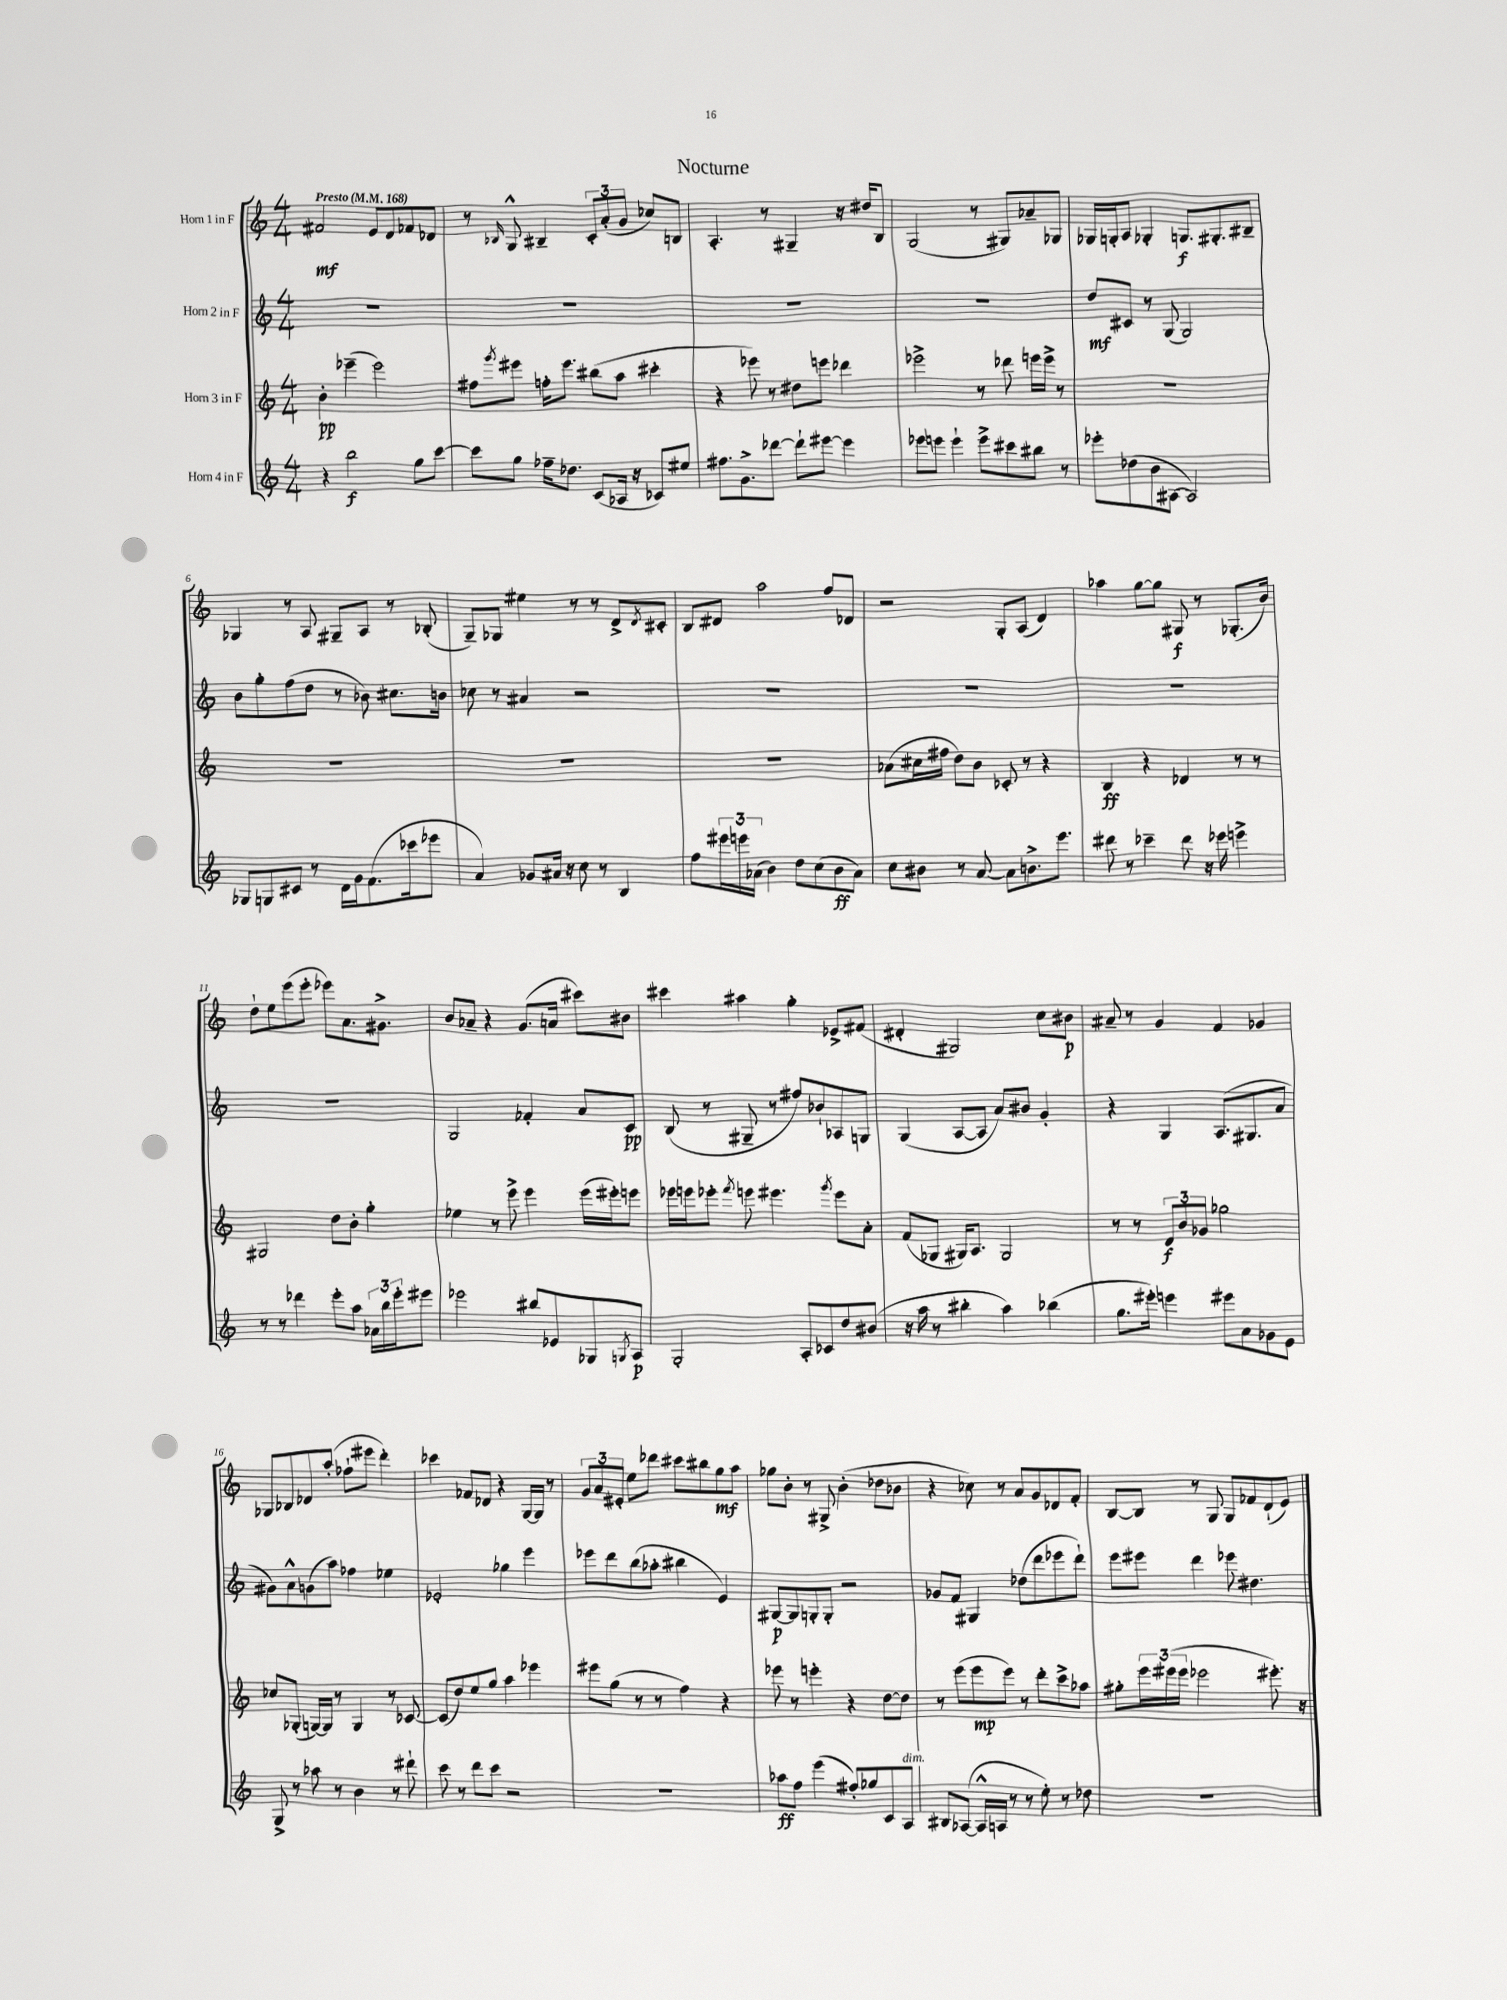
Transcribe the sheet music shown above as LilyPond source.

\header { title = "Nocturne" }
<<
\new StaffGroup <<
\new Staff = "s0" \with { instrumentName = "Horn 1 in F" } {
    \clef treble \key c \major \numericTimeSignature \time 4/4 \tempo "Presto" 4 = 168
    fis'2\mf e'8 d'8 fes'8 des'8 |
    r8 \grace { bes16 } g8-^ bis4-- \tuplet 3/2 { c'8-. a'8-.( g'8 } ces''8) b8 |
    a4.-. r8 gis4-- r16 dis''16 b8 |
    g2( r8 gis8) aes'8-- ges8 |
    ges16 g16-. a8 ges4-. g8.\f gis8.-. bis8-- |
    ges4 r8 a8 gis8-- a8 r8 bes8-.( |
    g8--) ges8 eis''4 r8 r8 d'8-> \acciaccatura { d'8 } cis'8-. |
    b8 dis'8 a''2 f''8 des'8 |
    r2 g8-. a8( d'4) |
    aes''4 g''8~ g''8 gis8\f r8 ges8.-.( b'16) |
    d''8-! e''8 e'''8( e'''8-. ees'''8) a'8. gis'8.-> |
    b'8 aes'8-- r4 g'8.( a'16 cis'''8) bis'8 |
    cis'''4 ais''4 g''4-. ees'8-> fis'8( |
    dis'4-. gis2) c''8 bis'8\p |
    ais'8-- r8 g'4 f'4 ges'4 |
    ges8 bes8 des'8 a''8-.( fes''8-! eis'''8 d'''4-.) |
    ces'''4 fes'8 des'8 r4 g16~ g16 r8 |
    \tuplet 3/2 { g'8 a'8 eis'8-. } e''8 des'''8 cis'''8 bis''8 g''8\mf a''8 |
    ges''8 b'8-. r8 gis8-> b'4-.( des''8 bes'8 |
    r4 ces''8) r8 a'8 g'8 des'8 f'8-. |
    b8~ b8 r8 g8 g8 fes'8 d'8-!( e'8) \bar "|." |
}
\new Staff = "s1" \with { instrumentName = "Horn 2 in F" } {
    \clef treble \key c \major \numericTimeSignature \time 4/4
    R1 |
    R1 |
    R1 |
    R1 |
    d''8\mf cis'8 r8 g8( g2) |
    b'8 g''8-. f''8( d''8 r8 bes'8) cis''8. b'16 |
    ces''8 r8 ais'4 r2 |
    R1 |
    R1 |
    R1 |
    R1 |
    g2 fes'4-. a'8 c'8\pp |
    b8( r8 gis8-- r8 fis''8) bes'8-! aes8 g8 |
    g4( a8~ a8 a'8) bis'8 g'4-. |
    r4 g4 a8.( gis8. a'8 |
    gis'8) a'8-^ g'8( a''8) fes''4 ees''4 |
    ees'2-. ges''4 e'''4 |
    ees'''8 d'''8 b''8( aes''8-. bis''4 e'4) |
    gis8~\p gis8 g8-. g8-. r2 |
    ges'8 f'8 gis4 des''8( d'''8 ees'''8 d'''8-!) |
    e'''8 eis'''8 d'''4 ees'''8 dis''4. \bar "|." |
}
\new Staff = "s2" \with { instrumentName = "Horn 3 in F" } {
    \clef treble \key c \major \numericTimeSignature \time 4/4
    b'4-.\pp ees'''4--( ees'''2) |
    fis''8 \acciaccatura { g'''8 } eis'''8 f''16-. eis'''8. bis''8( a''8 cis'''4-. |
    r4 ees'''8) r8 dis''8 e'''8 des'''4 |
    ees'''2-> r8 des'''8 e'''16 e'''16-> r8 |
    R1 |
    R1 |
    R1 |
    R1 |
    aes'8( cis''16 fis''16 d''8) b'8 ces'8-. r8 r4 |
    b4\ff r4 des'4 r8 r8 |
    gis2 d''8 b'8-. g''4-. |
    ees''4 r8 e'''8-> e'''4 e'''16( eis'''16-.) e'''8 |
    ees'''16 e'''16 ees'''8-. \acciaccatura { f'''8 } e'''8 eis'''4. \acciaccatura { g'''8 } eis'''8 a'8-. |
    f'8( ges8 gis16) a8. gis2 |
    r8 r8 \tuplet 3/2 { d'8\f b'8 ges'8 } ges''2 |
    ces''8 ges8-.( g16~) g16 r8 g4 r8 ces'8~ |
    ces'8( d''8) e''8 g''8 a''4 ees'''4 |
    eis'''8 g''8( r8 r8 f''4) r4 |
    ees'''8 r8 e'''4-. r4 d''8~ d''8 |
    r8 e'''8( e'''8\mp e'''8) r8 d'''8-. c'''8-> aes''8 |
    gis''8-. \tuplet 3/2 { e'''16 eis'''16( eis'''16 } ees'''2 eis'''8.-.) r16 \bar "|." |
}
\new Staff = "s3" \with { instrumentName = "Horn 4 in F" } {
    \clef treble \key c \major \numericTimeSignature \time 4/4
    r4 b''2\f g''8 c'''8~ |
    c'''8 g''8 fes''16-- des''8. c'8( aes16 r16 ces'8) eis''8 |
    fis''8. g'8.-> des'''8~ des'''8-! eis'''8~ eis'''4 |
    ees'''8 e'''8 e'''4-! e'''8-> cis'''8 bis''8 r8 |
    ees'''8-. des''8( b'8 ais8~ ais2) |
    ges8 g8 cis'8 r8 d'16 g'16 f'8.( ces'''16 ees'''8 |
    a'4) ges'8 ais'16 r16 c''8 r8 b4 |
    f''8 \tuplet 3/2 { eis'''16 e'''16 aes'16( } b'4) d''8 c''8( b'8\ff aes'8) |
    c''8 bis'8 r8 a'8~ a'8 b'8.-> e'''8. |
    dis'''8 r8 ces'''4-- dis'''8 r16 ees'''16 e'''4-> |
    r8 r8 des'''4 e'''8-. a''8 \tuplet 3/2 { aes'16 b''16 e'''16-. } eis'''8 |
    ees'''2 bis''8 ees'8 ges8 \acciaccatura { g8 } a8\p |
    g2-. a8-. ces'8 d''8 bis'8( |
    r16 a''16 r8 bis''4-. a''4) bes''4( |
    g''8. eis'''16-.) e'''4 eis'''8 a'8 ges'8 e'8 |
    g8-> r8 aes''8 r8 b'4 r8 dis'''8-! |
    c'''8 r8 d'''8 c'''8 r2 |
    R1 |
    aes''8\ff f''8 e'''4( fis''8-.) ges''8 c'8 a8^\markup { \italic "dim." } |
    bis8 aes8~( aes16-^ a16 r8 r8 e''8-.) r8 des''8 |
    R1 \bar "|." |
}
>>
>>
